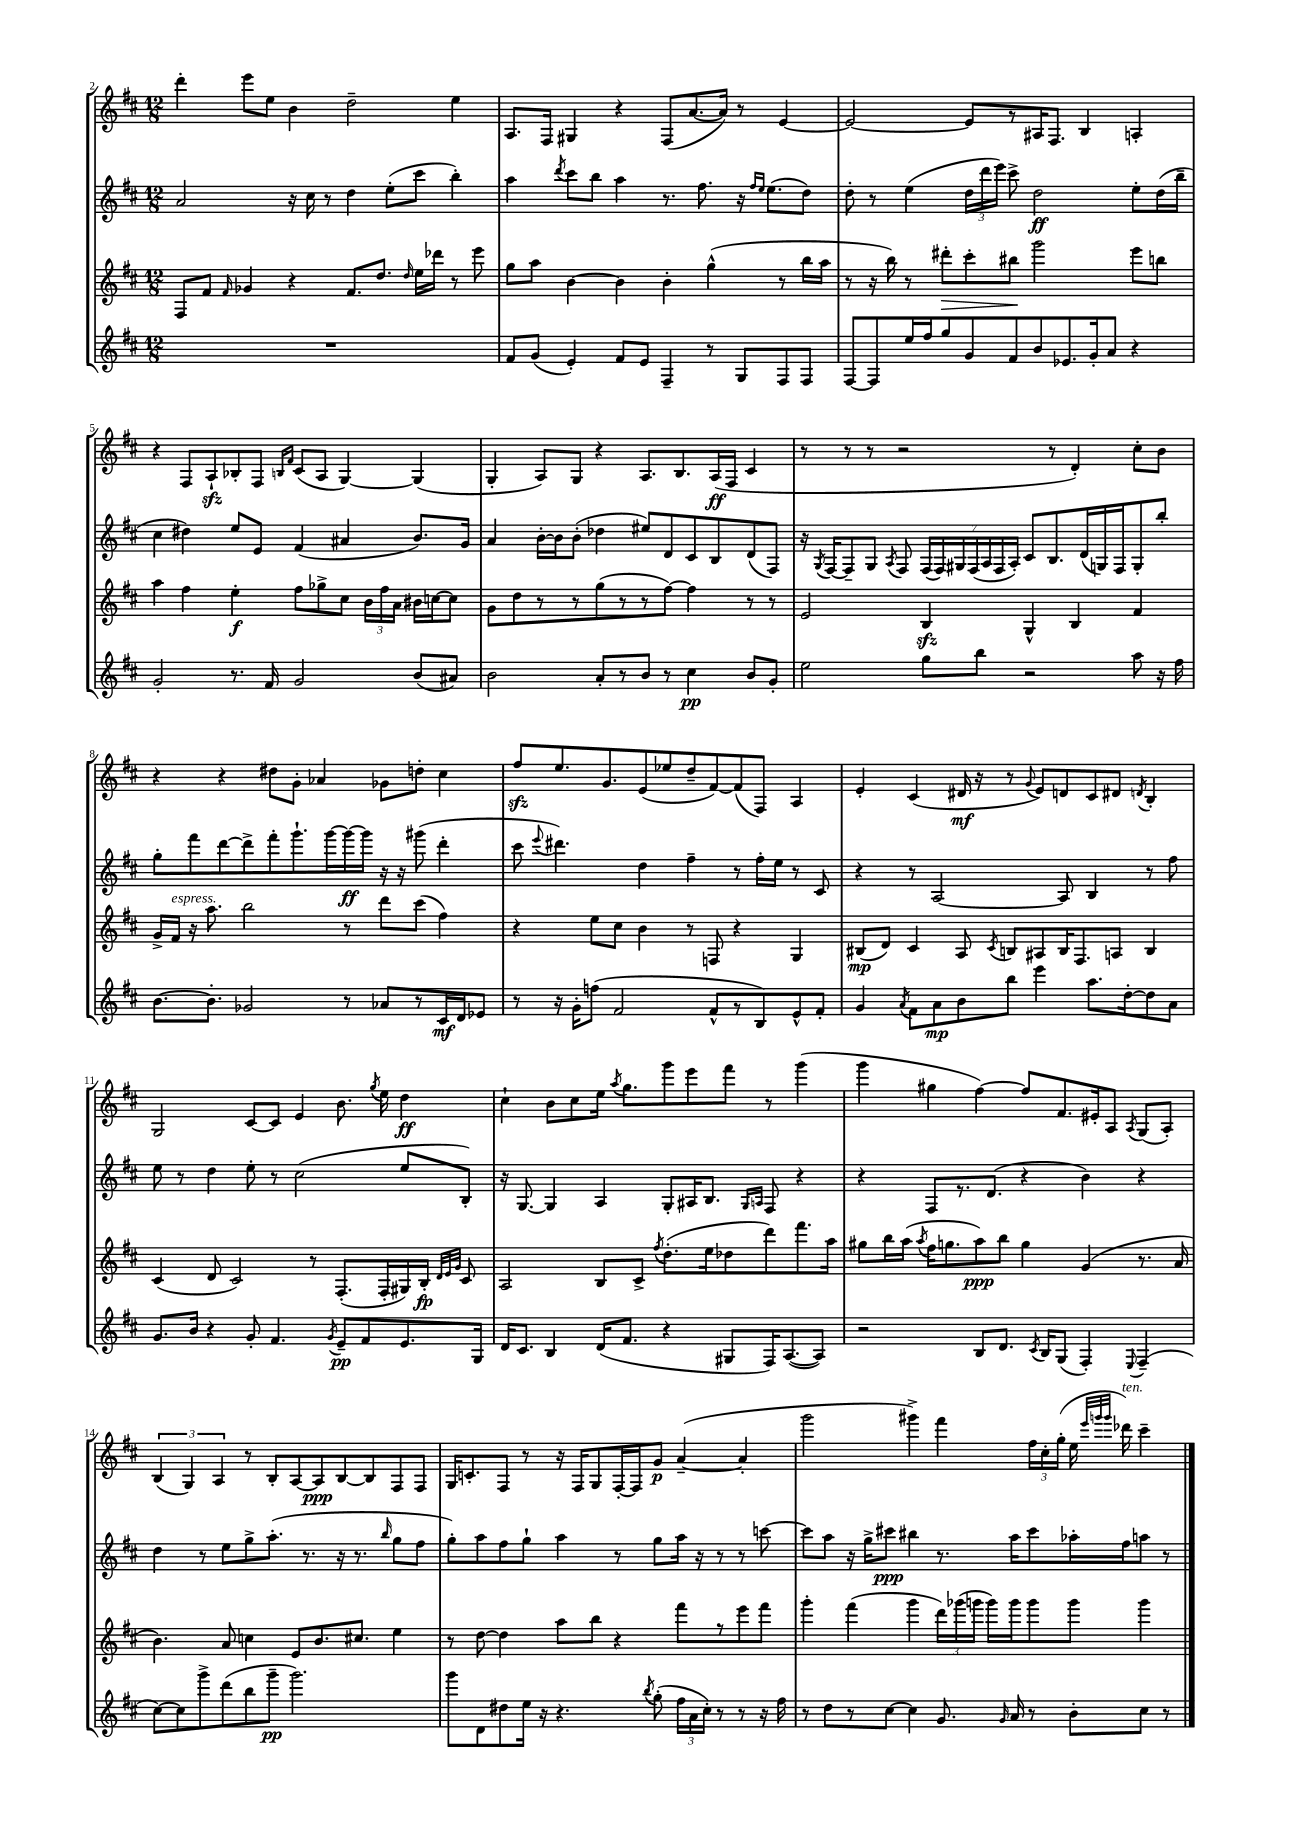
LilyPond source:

<<
\new StaffGroup <<
\new Staff = "s0" {
    \clef treble \key d \major \numericTimeSignature \time 12/8
    \autoBeamOff d'''4-. e'''8[ e''8] b'4 d''2-- e''4 |
    a8.[ fis16] gis4 r4 fis8[( a'8.~ a'16]) r8 e'4~ |
    e'2~ e'8[ r8 ais16 fis8.] b4 a4-. |
    r4 fis8[ a8-!\sfz bes8-. fis8] \grace { b16[ fis'16] } cis'8[( a8] g4~) g4( |
    g4-. a8[) g8] r4 a8.[ b8. a16\ff( fis16] cis'4 |
    r8 r8 r8 r2 r8 d'4-.) cis''8[-. b'8] |
    r4 r4 dis''8[ g'8]-. aes'4 ges'8[ d''8]-. cis''4 |
    fis''8[\sfz e''8. g'8. e'8( ees''8 d''8-- fis'8~) fis'8( fis8]) a4 |
    e'4-. cis'4( dis'16\mf r16 r8 \appoggiatura { g'8 } e'8[) d'8 cis'8 dis'8] \acciaccatura { d'8 } b4-. |
    g2 cis'8[~ cis'8] e'4 b'8. \acciaccatura { g''8 } e''16 d''4\ff |
    cis''4-! b'8[ cis''8 e''16] \acciaccatura { a''8 } g''8.[ g'''8 e'''8 fis'''8] r8 g'''4( |
    g'''4 gis''4 fis''4~) fis''8[ fis'8. eis'16-. a8] \acciaccatura { a8 } g8[( a8]-.) |
    \tuplet 3/2 { b4( g4) a4 } r8 b8[-. a8~ a8\ppp b8~ b8 fis8 fis8] |
    g16[ c'8.-. fis8] r8 r16 fis16[ g8 fis16~-. fis16 g'8]\p a'4~--( a'4-. |
    g'''2 gis'''4->) fis'''4 \tuplet 3/2 { fis''16[ cis''16-. g''16]-.( } e''16 \grace { e'''32[ g'''32 g'''32] } des'''16^\markup { \italic "ten." }) cis'''4-- \bar "|." |
}
\new Staff = "s1" {
    \clef treble \key d \major \numericTimeSignature \time 12/8
    \autoBeamOff a'2 r16 cis''16 r8 d''4 e''8[-.( cis'''8] b''4-.) |
    a''4 \acciaccatura { d'''8 } cis'''8[ b''8] a''4 r8. fis''8. r16 \grace { fis''16[ e''16] } e''8.[( d''8]) |
    d''8-. r8 e''4( \tuplet 3/2 { d''16[ d'''16 e'''16]) } cis'''8-> d''2\ff e''8[-. d''16( b''16]-- |
    cis''4 dis''4) e''8[ e'8] fis'4( ais'4 b'8.[) g'16] |
    a'4 b'16[~-. b'16 b'8]-.( des''4 eis''8[) d'8 cis'8 b8 d'8( fis8]) |
    r16 \acciaccatura { g8 } fis16[~ fis8-- g8] \acciaccatura { a8 } fis8 \tuplet 7/4 { fis16[( fis16) gis16 fis16( a16 fis16 a16]-.) } cis'8[ b8. d'16( g16) fis16 g8-. b''8]-. |
    g''8[-. fis'''8 d'''8~ d'''8-> fis'''8-. g'''8.-! g'''16~ g'''16~\ff g'''16] r16 r16 gis'''8( d'''4-. |
    cis'''8 \appoggiatura { e'''8 } dis'''4.) d''4 fis''4-- r8 fis''16[-. e''16] r8 cis'8 |
    r4 r8 a2~ a8 b4 r8 fis''8 |
    e''8 r8 d''4 e''8-. r8 cis''2( e''8[ b8]-.) |
    r16 g8.~ g4 a4 g8[-. ais16 b8.] \grace { g16[ a16] } fis8 r4 |
    r4 fis8[ r8. d'8.]( r4 b'4) r4 |
    d''4 r8 e''8[ g''8-> a''8.]-.( r8. r16 r8. \grace { b''16 } g''8[ fis''8] |
    g''8[-.) a''8 fis''8 g''8]-! a''4 r8 g''8[ a''16] r16 r8 r8 c'''8~ |
    c'''8[ a''8] r16 g''16[-> cis'''8]\ppp bis''4 r8. a''16[ cis'''8 aes''16-. fis''16 a''8] r8 \bar "|." |
}
\new Staff = "s2" {
    \clef treble \key d \major \numericTimeSignature \time 12/8
    \autoBeamOff fis8[ fis'8] \grace { fis'16 } ges'4 r4 fis'8.[ d''8.] \grace { d''16 } e''16[ des'''16] r8 e'''8 |
    g''8[ a''8] b'4~ b'4 b'4-. g''4-^( r8 b''16[ a''16] |
    r8 r16 b''16) r8 dis'''8[-.\> cis'''8-. bis''8]\! g'''2 e'''8[ b''8] |
    a''4 fis''4 e''4-.\f fis''8[ ges''8-> cis''8] \tuplet 3/2 { b'16[ fis''16 a'16] } bis'16[ c''16~ c''8] |
    g'8[ d''8 r8 r8 g''8( r8 r8 fis''8]~) fis''4 r8 r8 |
    e'2 b4\sfz g4-^ b4 fis'4 |
    g'16[-> fis'16]^\markup { \italic "espress." } r16 a''8. b''2 r8 d'''8[ cis'''8]( fis''4) |
    r4 e''8[ cis''8] b'4 r8 f8 r4 g4 |
    bis8[\mp( d'8]) cis'4 a8 \acciaccatura { cis'8 } b8[ ais8 b16 fis8. a8] b4 |
    cis'4( d'8 cis'2) r8 fis8.[-.( fis16-. gis16) b16]-.\fp \grace { d'32[ e'32 g'32] } cis'8 |
    a2 b8[ cis'8]-> \acciaccatura { fis''8 } d''8.[-.( e''16 des''8 d'''8) fis'''8. a''16] |
    gis''8[ b''16 a''16]( \acciaccatura { a''8 } fis''16[ g''8. a''8\ppp) b''8] g''4 g'4( r8. a'16 |
    b'4.) a'8 c''4 e'8[ b'8. cis''8.] e''4 |
    r8 d''8~ d''4 a''8[ b''8] r4 fis'''8[ r8 e'''8 fis'''8] |
    g'''4-. fis'''4( g'''4 \tuplet 3/2 { d'''16[) ges'''16( g'''16] } g'''16[) g'''16 g'''8 g'''8] g'''4 \bar "|." |
}
\new Staff = "s3" {
    \clef treble \key d \major \numericTimeSignature \time 12/8
    \autoBeamOff R1. |
    fis'8[ g'8]( e'4-.) fis'8[ e'8] fis4-- r8 g8[ fis8 fis8] |
    fis8[~ fis8 e''16 fis''16 g''8 g'8 fis'8 b'8 ees'8. g'16-. a'8] r4 |
    g'2-. r8. fis'16 g'2 b'8[( ais'8]) |
    b'2 a'8[-. r8 b'8] r8 cis''4\pp b'8[ g'8]-. |
    e''2 g''8[ b''8] r2 a''8 r16 fis''16 |
    b'8.[~ b'8.]-. ges'2 r8 aes'8[ r8 cis'16\mf d'16 ees'8] |
    r8 r16 g'16[-. f''8]( fis'2 fis'8[-^ r8 b8) e'8-^ fis'8]-. |
    g'4 \acciaccatura { a'8 } fis'8[ a'8\mp b'8 b''8] e'''4 a''8.[ d''16~-. d''8 a'8] |
    g'8.[ b'16] r4 g'8-. fis'4. \acciaccatura { g'8 } e'8[--\pp fis'8 e'8. g16] |
    d'16[ cis'8.] b4 d'16[( fis'8.] r4 gis8[ fis16) a8.~( a8]) |
    r2 b8[ d'8.] \acciaccatura { cis'8 } b16[ g8]( fis4-.) \appoggiatura { e8 } fis4--( |
    cis''8[~) cis''8 g'''8-> d'''8( b''8 g'''8]--\pp g'''2.) |
    g'''8[ d'8 dis''8 e''16] r16 r4. \acciaccatura { b''8 } g''8-.( \tuplet 3/2 { fis''16[ a'16 cis''16]-.) } r8 r8 r16 fis''16 |
    r8 d''8[ r8 cis''8]~ cis''4 g'8. \grace { g'16 } a'16 r8 b'8[-. cis''8] r8 \bar "|." |
}
>>
>>
\layout { \context { \Score currentBarNumber = #2 } }
